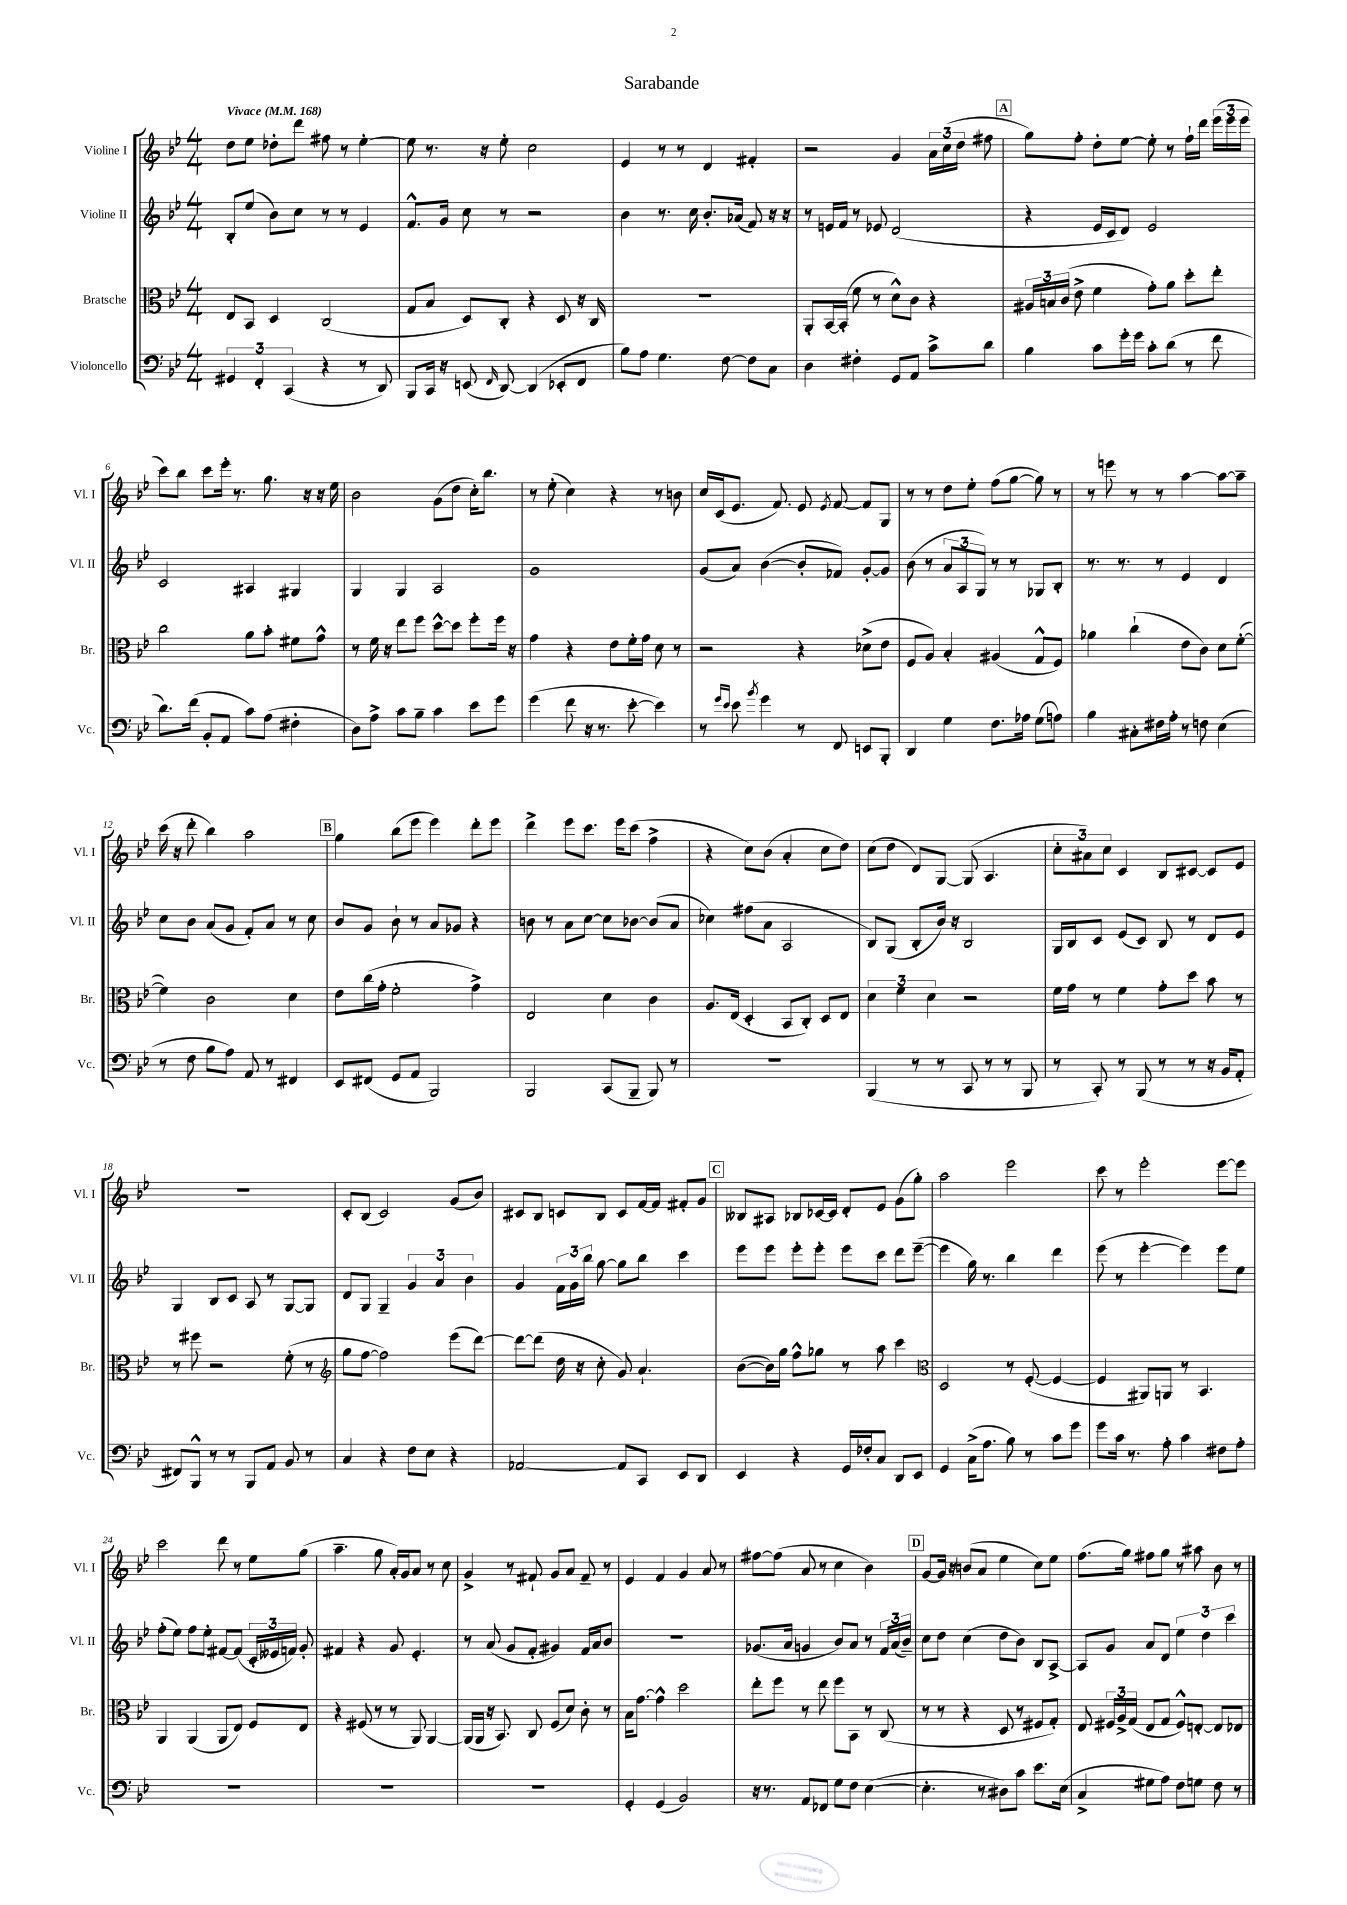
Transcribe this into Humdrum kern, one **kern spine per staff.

**kern	**kern	**kern	**kern
*staff4	*staff3	*staff2	*staff1
*clefF4	*clefC3	*clefG2	*clefG2
*k[b-e-]	*k[b-e-]	*k[b-e-]	*k[b-e-]
*M4/4	*M4/4	*M4/4	*M4/4
*MM168	*MM168	*MM168	*MM168
6GG#/	8E-/L	8B-'/L	8dd\L
.	8BB-/J	(8ee-/J	8ee-\J
6FF'/	.	.	.
.	4D/	8b-\L)	8dd-'\L
(6CC/	.	.	.
.	.	8cc\J	8ddd\J
4r	(2C/	8r	8ff#\
.	.	8r	8r
8r	.	4e-/	[4ee-'\
8DD/)	.	.	.
=	=	=	=
8BBB-/L	8G/L	8.f^^/L	8ee-\]
16CC/Jk	8B-/J	.	8.r
16r	.	16g/Jk	.
(8EE/	8D/L)	8cc\	.
.	.	.	16r
16qqFF/	.	.	.
[8DD/)	8C'/J	8r	8ee-'\
(4DD/]	4r	2r	2cc\
8EE-'/L	8D/	.	.
8FF/J	16r	.	.
.	16C/	.	.
=	=	=	=
8B-\L)	1r	4b-\	4e-/
8A\J	.	.	.
4.G\	.	8.r	8r
.	.	.	8r
.	.	16cc\	.
.	.	8.b-'/L	4d/
[8F\	.	.	.
.	.	(16a-/Jk	.
8F\]L	.	8f/)	4f#'/
8C\J	.	16r	.
.	.	16r	.
=	=	=	=
4D\	8AA'/L	8r	2r
.	[16BB-/L	16e/LL	.
.	(16BB-'/]JJ	16f/JJ	.
4F#'\	8f\	8r	.
.	8r	8e-/	.
8GG/L	8d^^\L)	(2d/	4g/
8AA/J	8c\J	.	.
8c^\L	4r	.	24a\LL
.	.	.	(24cc\
.	.	.	24dd\JJ
8d\J	.	.	8ff#\
=	=	=	=
4B-\	24A#/LL	4r	8gg\L)
.	24B/	.	.
.	(24c/JJ	.	.
.	8e-^\	.	8ff'\J
8c\L	4f\	16e-/LL	8dd'\L
.	.	16c/J	.
16g'\L	.	8d/J)	[8ee-\J
16g\JJ	.	.	.
8c'\L	8g'\L)	2e-/	8ee-'\]
(8d\J	8a\J	.	8r
8r	8dd'\L	.	16ff`\LL
.	.	.	16ddd\JJ
8f\	8ee-'\J	.	(24eee-\LL
.	.	.	24eee-\
.	.	.	24eee-\JJ
=	=	=	=
8.d\L)	2cc\	2c/	8ccc\L)
.	.	.	8bb-\J
(16f\Jk	.	.	.
8BB-'/L	.	.	8ccc\L
8AA/J	.	.	16eee-'\Jk
.	.	.	8.r
8c\L)	8a\L	4A#/	.
(8A\J	8b-'\J	.	8.gg\
4F#'\	8f#\L	4G#/	.
.	.	.	16r
.	8g^^\J	.	16r
.	.	.	16ee-\
=	=	=	=
8D\L)	8r	4G/	2b-\
8A^\J	16f\	.	.
.	16r	.	.
8c\L	8ee-\L	4G/	.
8B-~\J	8ff\J	.	.
4c\	[8dd^^\L	2A/	(8g\L
.	8dd\]J	.	8dd\J
8e-\L	8ff'\L	.	16cc'\LK)
.	.	.	8.bb-\J
8g\J	16ff\Jk	.	.
.	16r	.	.
=	=	=	=
(4g\	4g\	1g	8r
.	.	.	(8ee-'\
8f\	4r	.	4cc\)
16r	.	.	.
8.r	.	.	.
.	8e-\L	.	4r
[8e-'\	16f'\L	.	.
.	16g\JJ	.	.
4e-\])	8d\	.	8r
.	8r	.	8b\
=	=	=	=
8r	2r	(8g/L	16cc/LL
.	.	.	(16c/J
16qqg/LL	.	.	.
16qqe-/JJ	.	.	.
8e-\	.	8a/J)	8.e-/J
8qb-/	.	.	.
4g\	.	([4b-\	.
.	.	.	8.f/)
8r	4r	8b-'/]L	8e-/
.	.	.	8qe-/
8FF/	.	8f-/J)	[8f/
8EE/L	(8d-^\L	[8g'/L	8f/]L
8BBB-'/J	8e-\J	8g/]J	8G/J
=	=	=	=
4DD/	8F/L	(8b-\	8r
.	8A/J)	8r	8r
4G\	4B-'/	12a/L	8dd\L
.	.	12A/	.
.	.	.	8ee-'\J
.	.	12G/J)	.
8.F\L	(4A#/	8r	(8ff\L
.	.	8r	[8gg\J
16A-\Jk	.	.	.
(8G\L	8G^^/L	8G-/L	8gg\])
8A\J)	8F/J)	8B-'/J	8r
=	=	=	=
4B-\	4a-\	8.r	8r
.	.	.	8eee\
.	.	8.r	.
8C#'\L	(4cc`\	.	8r
16F#\L	.	8r	8r
16A'\JJ	.	.	.
8r	8e-\L	4e-/	[4aa\
8F\	8c\J)	.	.
(4E-\	8d\L	4d/	8aa\_L
.	([8f'\J	.	8aa~\]J
=	=	=	=
8r	4f\])	8cc\L	(16ccc\
.	.	.	16r
8F\	.	8b-\J	8ddd'\
8B-\L	2c\	(8a/L	4bb-\)
8A\J)	.	8g/J	.
8AA/	.	8f'/L)	2aa\
8r	.	8a/J	.
4FF#/	4d\	8r	.
.	.	8cc\	.
=	=	=	=
8EE-/L	8e-\L	8b-/L	4gg\
(8FF#/J	(16cc\L	8g/J	.
.	16g'\JJ	.	.
8GG/L	2f'\	8b-`\	(8bb-\L
8AA/J	.	8r	8eee-\J
2BBB-/)	.	8a/L	4eee-\)
.	.	8g-/J	.
.	4g^\)	4r	8ddd'\L
.	.	.	8eee-\J
=	=	=	=
2BBB-/	2E-/	8b\	4ddd^\
.	.	8r	.
.	.	8a\L	8eee-\L
.	.	[8cc\J	8.ccc\J
(8CC/L	4d\	8cc\]L	.
.	.	.	16eee-\LK
8BBB-~/J	.	[8b-\J	(8ccc\J
8BBB-/)	4c\	(8b-/]L	4ff^\
8r	.	8a/J	.
=	=	=	=
1r	8.A/L	4cc-\)	4r
.	(16E-/Jk	.	.
.	4D'/	(8ff#\L	8cc\L)
.	.	8a\J	(8b-\J
.	8BB-/L	2A/	4a'/
.	8C'/J)	.	.
.	8D/L	.	8cc\L
.	8E-/J	.	8dd\J)
=	=	=	=
(4BBB-/	6d\	8B-/L)	(8cc\L
.	.	(8G/J	8dd\J
.	6f\	.	.
8r	.	8B-'/L	8d/L)
.	6d\	.	.
8r	.	16b-/Jk)	[8G/J
.	.	16r	.
8CC/	2r	2B-/	(8G/]
8r	.	.	4.A/
8r	.	.	.
8BBB-/	.	.	.
=	=	=	=
8r	16f\LL	16G/LL	12cc'\L
.	16g\JJ	16B-/J	.
.	.	.	12a#\)
8CC'/)	8r	8c/J	.
.	.	.	12cc\J
8r	4f\	(8e-/L	4c/
(8BBB-/	.	8c/J)	.
8r	8g'\L	8B-/	8B-/L
8r	8dd\J	8r	[8c#/J
16r	8b-\	8d/L	8c#/]L
16BB-/LK	.	.	.
8AA'/J	8r	8e-/J	8e-/J
=	=	=	=
8FF#/L)	8r	4G/	1r
8BBB-^^/J	8ff#\	.	.
8r	2r	8B-/L	.
8r	.	8c/J	.
8BBB-/L	.	8A/	.
8AA/J	.	8r	.
8BB-/	(8f'\	[8G/L	.
8r	8r	8G/]J	.
=	=	=	=
*	*clefG2	*	*
4C/	8gg\L	8d/L	8c'/L
.	[8ff\J	8G/J	(8B-/J
4r	2ff\])	4G~/	2c/)
8F\L	.	6g/	.
8E-\J	.	.	.
.	.	6a/	.
4r	(8eee-\L	.	(8g/L
.	.	6b-\	.
.	[8ddd\J)	.	8b-/J)
=	=	=	=
[2AA-/	8ddd\_L	4g/	8c#/L
.	(8ddd\]J	.	8B-/J
.	16dd\	24f\LL	8c/L
.	.	24g\	.
.	16r	.	.
.	.	24bb-\JJ	.
.	8cc'\	[8gg\	8B-/J
8AA-/]L	8g/)	8gg\]L	8c/L
8CC/J	4.a`/	8bb-\J	[16f/L
.	.	.	16f/]JJ
8EE-/L	.	4ccc\	8f#'/L
8DD/J	.	.	8g/J
=	=	=	=
4EE-/	([8b-\L	8eee-\L	8B--/L
.	16b-\]L)	8eee-\J	8A#/J
.	16gg\JJ	.	.
4r	8ff^^\L	8eee-'\L	8B-/L
.	8gg-\J	8eee-'\J	[16c-/L
.	.	.	16c-/]JJ
16GG/LL	8r	8eee-\L	8d'/L
16F-'/J	.	.	.
8C/J	8aa\	8ccc\J	8e-/J
8DD/L	4ccc\	8ddd\L	(8g\L
8EE-/J	.	([8eee-~\J	8gg'\J)
=	=	=	=
*	*clefC3	*	*
4GG/	2D/	4eee-\]	2aa\
(16C^\LK	.	16gg\)	.
8.A\J	.	8.r	.
8B-\)	8r	4bb-\	2eee-\
8r	([8F'/	.	.
8c\L	4F/_	4ddd\	.
8g\J	.	.	.
=	=	=	=
8g\L	4F/]	(8eee-\	8ccc\
16c\Jk	.	8r	8r
8.r	.	.	.
.	8AA#/L)	[4eee-'\	2eee-'\
8A'\	8AA/J	.	.
4c\	8r	4eee-\])	.
.	4.BB-/	.	.
8F#\L	.	8eee-\L	[8eee-\L
8A'\J	.	8ee-\J	8eee-\]J
=	=	=	=
1r	4AA/	(8ff'\L	2ccc\
.	.	8ee-\J)	.
.	(4AA/	8ff\L	.
.	.	8ee-'\J	.
.	8AA/L	[8f#/L	8ddd\
.	8E-/J)	(8f#/]J	8r
.	8F/L	24c'/LL	8ee-\L
.	.	24e--/	.
.	.	24f/JJ)	.
.	8E-/J	8g'/	(8gg\J
=	=	=	=
1r	4r	4f#/	4.aa~\
.	(8F#/	4r	.
.	8r	.	8gg\
.	8r	8g/	16a'/LL)
.	.	.	16g/J
.	8AA/)	4.e-'/	8a/J
.	[4AA/	.	8r
.	.	.	8cc\
=	=	=	=
1r	(16AA/]LL	8r	4g^/
.	16AA/JJ	.	.
.	16r	(8a/	.
.	8.BB-/)	.	.
.	.	8g/L	8r
.	8C/	8f'/J	8f#`/
.	(8F/L	4g#/)	8g/L
.	8d/J)	.	8a/J
.	8c'\	16f/LL	8f#~/
.	.	16a/J	.
.	8r	8b-/J	8r
=	=	=	=
4GG'/	16B-\LK	1r	4e-/
.	[8.g\J	.	.
(4GG/	4g^^\]	.	4f/
2BB-/)	2dd\	.	4g/
.	.	.	8a/
.	.	.	8r
=	=	=	=
16r	8ee-'\L	(8.g-/L	[8ff#\L
8.r	.	.	.
.	8ff\J	.	(8ff#\]J
.	.	16a/Jk	.
8AA/L	8r	4g/	8a/
8FF-/J	8ee-\	.	8r
8G\L	8ff\L	8b-/L)	4cc\
8F\J	8BB-\J	8a/J	.
([4E-\	8r	8r	4b-\)
.	(8C/	24f/LL	.
.	.	(24a/	.
.	.	24b-~/JJ)	.
=	=	=	=
4.E-'\]	8r	8cc\L	[8g/L
.	8r	8dd\J	16g/]Jk
.	.	.	16r
.	4r	(4cc\	(8b/L
8r	.	.	8a/J
8D#\L)	8D/	8dd\L	4ee-\
8c\J	8r	8b-\J)	.
8.e-\L	8F#/L	8B-/L	8cc\L)
.	8G'/J)	[8A^/J	8ee-\J
(16E-\Jk	.	.	.
=	=	=	=
4C^/	8E-/	8A/]L	(8.ff\L
.	24F#/LL	8g/J	.
.	24A^/	.	.
.	.	.	16gg\Jk)
.	(24G/JJ	.	.
8G#\L	8E-/L	8a/L	8ff#\L
8A\J)	8G/J	8d/J	8gg\J
8F\L	8F#^^/L)	6ee-\	8r
8G\J	[8E'/J	.	8aa#\
.	.	6dd\	.
8F\	8E/]L	.	8b-\
.	.	6ccc\	.
8r	8E-/J	.	8r
==	==	==	==
*-	*-	*-	*-
